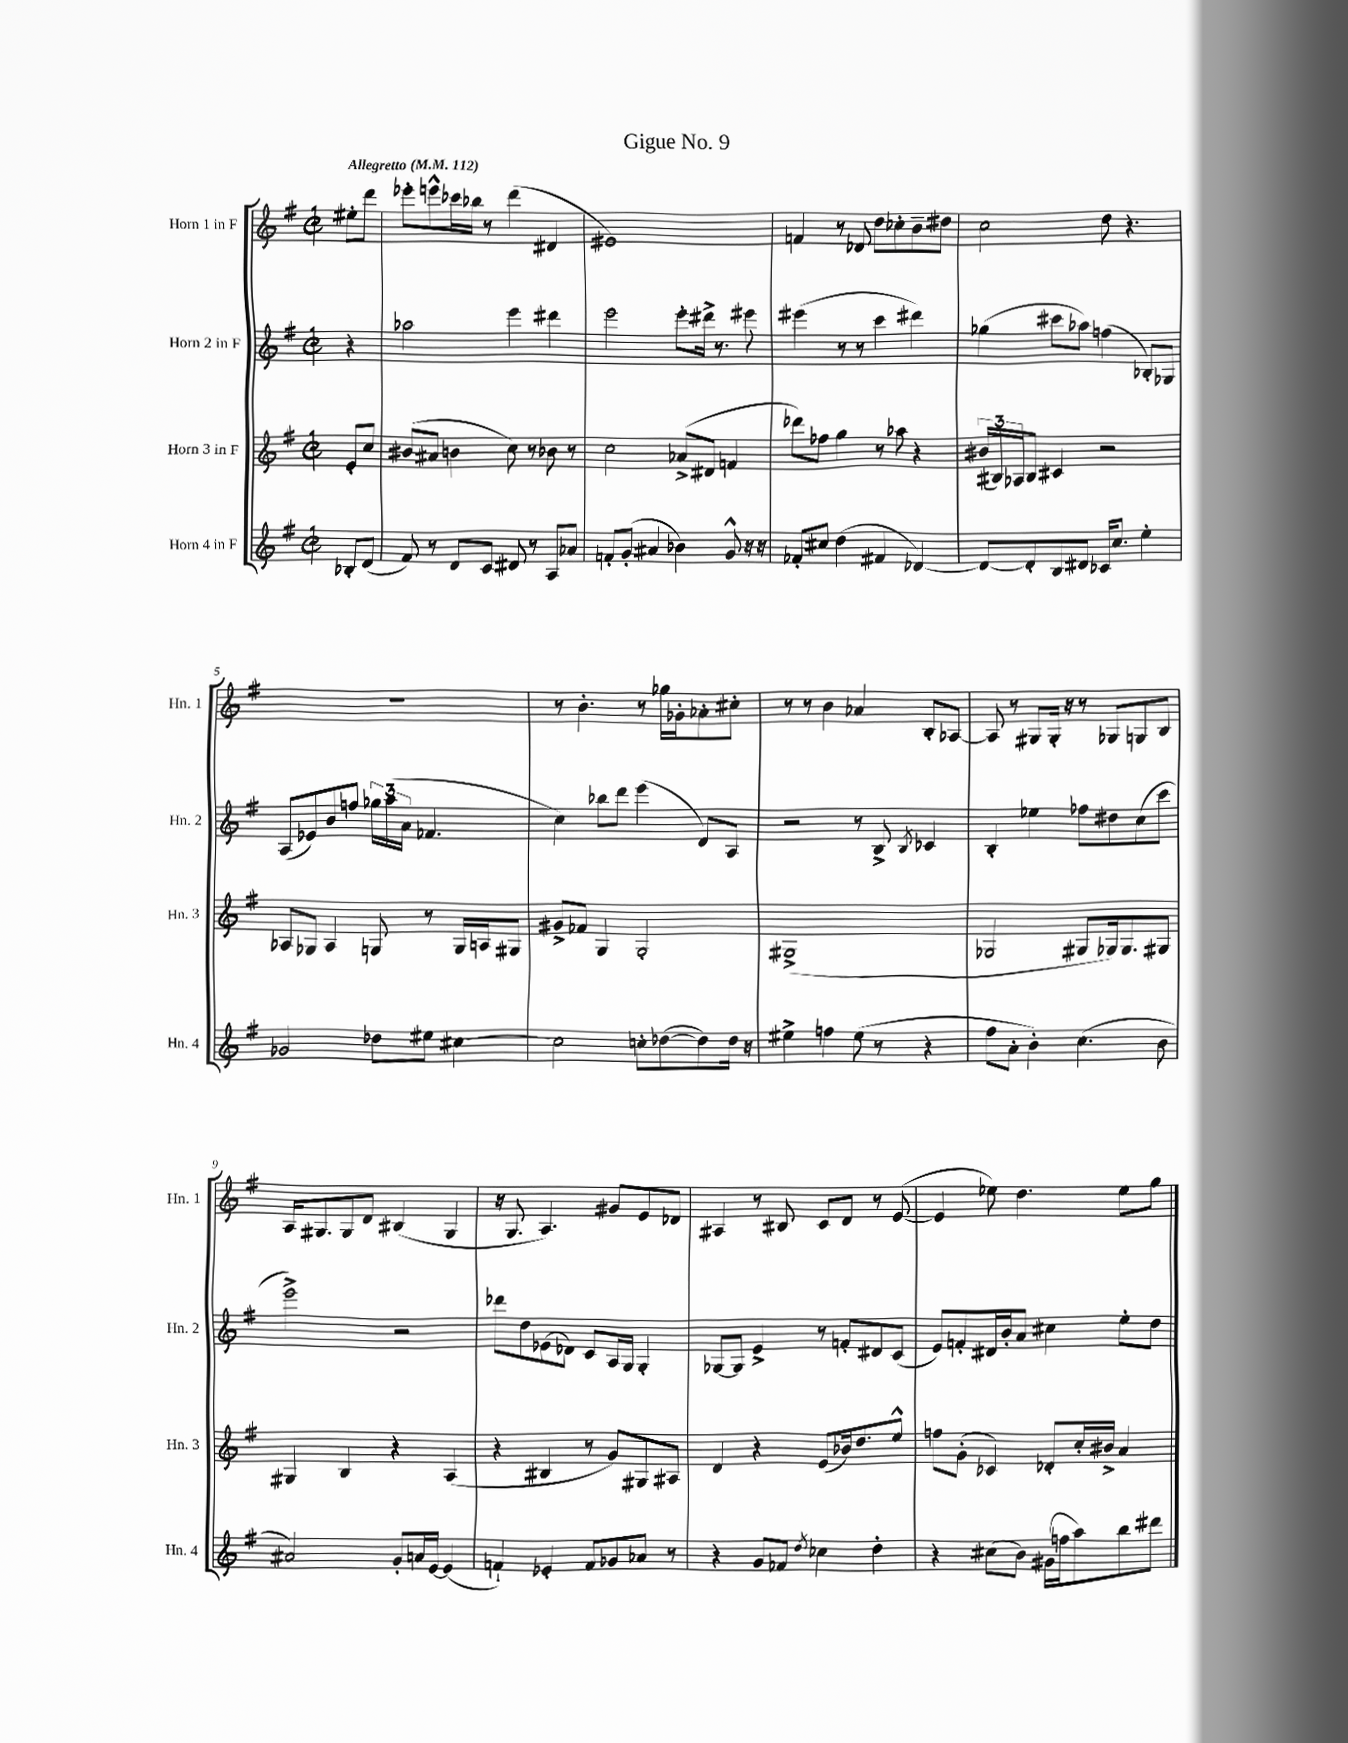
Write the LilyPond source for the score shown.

\header { title = "Gigue No. 9" }
<<
\new StaffGroup <<
\new Staff = "s0" \with { instrumentName = "Horn 1 in F" shortInstrumentName = "Hn. 1" } {
    \clef treble \key g \major \defaultTimeSignature \time 2/2 \partial 4 \tempo "Allegretto" 4 = 112
    eis''8-. d'''8 |
    ees'''8-. e'''8-^ ces'''16 bes''16 r8 d'''4( dis'4 |
    eis'1) |
    f'4 r8 des'8 d''8 ces''8-. b'8-- dis''8 |
    c''2 d''8 r4. |
    R1 |
    r8 b'4.-. r8 ges''16 ges'16-. aes'8-. cis''8-. |
    r8 r8 b'4 aes'4 b8-. aes8~ |
    aes8 r8 gis8 gis16-. r16 r8 ges8 g8 b8 |
    a16 gis8. gis8 d'8 bis4( gis4 |
    r16 g8. a4.) gis'8 e'8 des'8 |
    ais4 r8 bis8 c'8 d'8 r8 e'8~( |
    e'4 ees''8) d''4. ees''8 g''8 \bar "|." |
}
\new Staff = "s1" \with { instrumentName = "Horn 2 in F" shortInstrumentName = "Hn. 2" } {
    \clef treble \key g \major \defaultTimeSignature \time 2/2 \partial 4
    r4 |
    aes''2 e'''4 dis'''4 |
    e'''2 e'''8-. dis'''16-> r8. eis'''8 |
    eis'''4( r8 r8 c'''4 dis'''4) |
    ges''4( cis'''8 aes''8) f''4( bes8-.) ges8 |
    a8( ees'8) b'8 f''8 \tuplet 3/2 { ges''16 a''16( a'16 } fes'4. |
    c''4) bes''8 d'''8 e'''4( d'8) a8 |
    r2 r8 b8-> \acciaccatura { b8 } ces'4 |
    b4-. ees''4 fes''8 dis''8 c''8( c'''8 |
    e'''2->) r2 |
    des'''8 d''8 ees'8( des'8) c'8 a16 g16 g4-. |
    ges8~ ges8 e'4-> r8 f'8-. dis'8 c'8( |
    e'8) f'8-. dis'16 b'16-. a'8 cis''4 e''8-. d''8 \bar "|." |
}
\new Staff = "s2" \with { instrumentName = "Horn 3 in F" shortInstrumentName = "Hn. 3" } {
    \clef treble \key g \major \defaultTimeSignature \time 2/2 \partial 4
    e'8-. c''8 |
    bis'8( ais'8 b'4 c''8) r8 bes'8 r8 |
    c''2 aes'8->( dis'8 f'4 |
    des'''8) fes''8 g''4 r8 aes''8 r4 |
    \tuplet 3/2 { bis'16( bis16) aes16 } bis8 cis'4 r2 |
    aes8 ges8 aes4 g8 r8 g16 a16 gis8 |
    gis'8-> fes'8 g4 g2-. |
    gis1->( |
    ges2 gis8 ges16) ges8. gis8 |
    gis4 b4 r4 a4( |
    r4 bis4 r8 g'8) gis8 ais8 |
    d'4 r4 e'8( bes'16) d''8. e''8-^ |
    f''8 g'8-.( ces'4) des'8-. c''16-. bis'16-> a'4 \bar "|." |
}
\new Staff = "s3" \with { instrumentName = "Horn 4 in F" shortInstrumentName = "Hn. 4" } {
    \clef treble \key g \major \defaultTimeSignature \time 2/2 \partial 4
    bes8-. d'8( |
    fis'8) r8 d'8 c'8 dis'8 r8 a8 aes'8 |
    f'8-. g'8-.( ais'4 bes'4) g'8-^ r16 r16 |
    fes'8-. cis''8 d''4( fis'4 des'4~) |
    des'8~ des'8-. b8 dis'8 ces'16 c''8. e''4-. |
    ges'2 des''8 eis''8 cis''4~ |
    cis''2 c''8-. des''8~( des''8) des''16 r16 |
    eis''4-> f''4 eis''8( r8 r4 |
    fis''8 a'8-. b'4-.) c''4.( b'8 |
    ais'2) g'8-. a'16 e'16~ e'4( |
    f'4-!) ees'4-. f'8 ges'8 aes'8 r8 |
    r4 g'8 fes'8 \acciaccatura { d''8 } ces''4 d''4-. |
    r4 cis''8( b'8) gis'16( f''16 a''8) b''8 dis'''8 \bar "|." |
}
>>
>>
